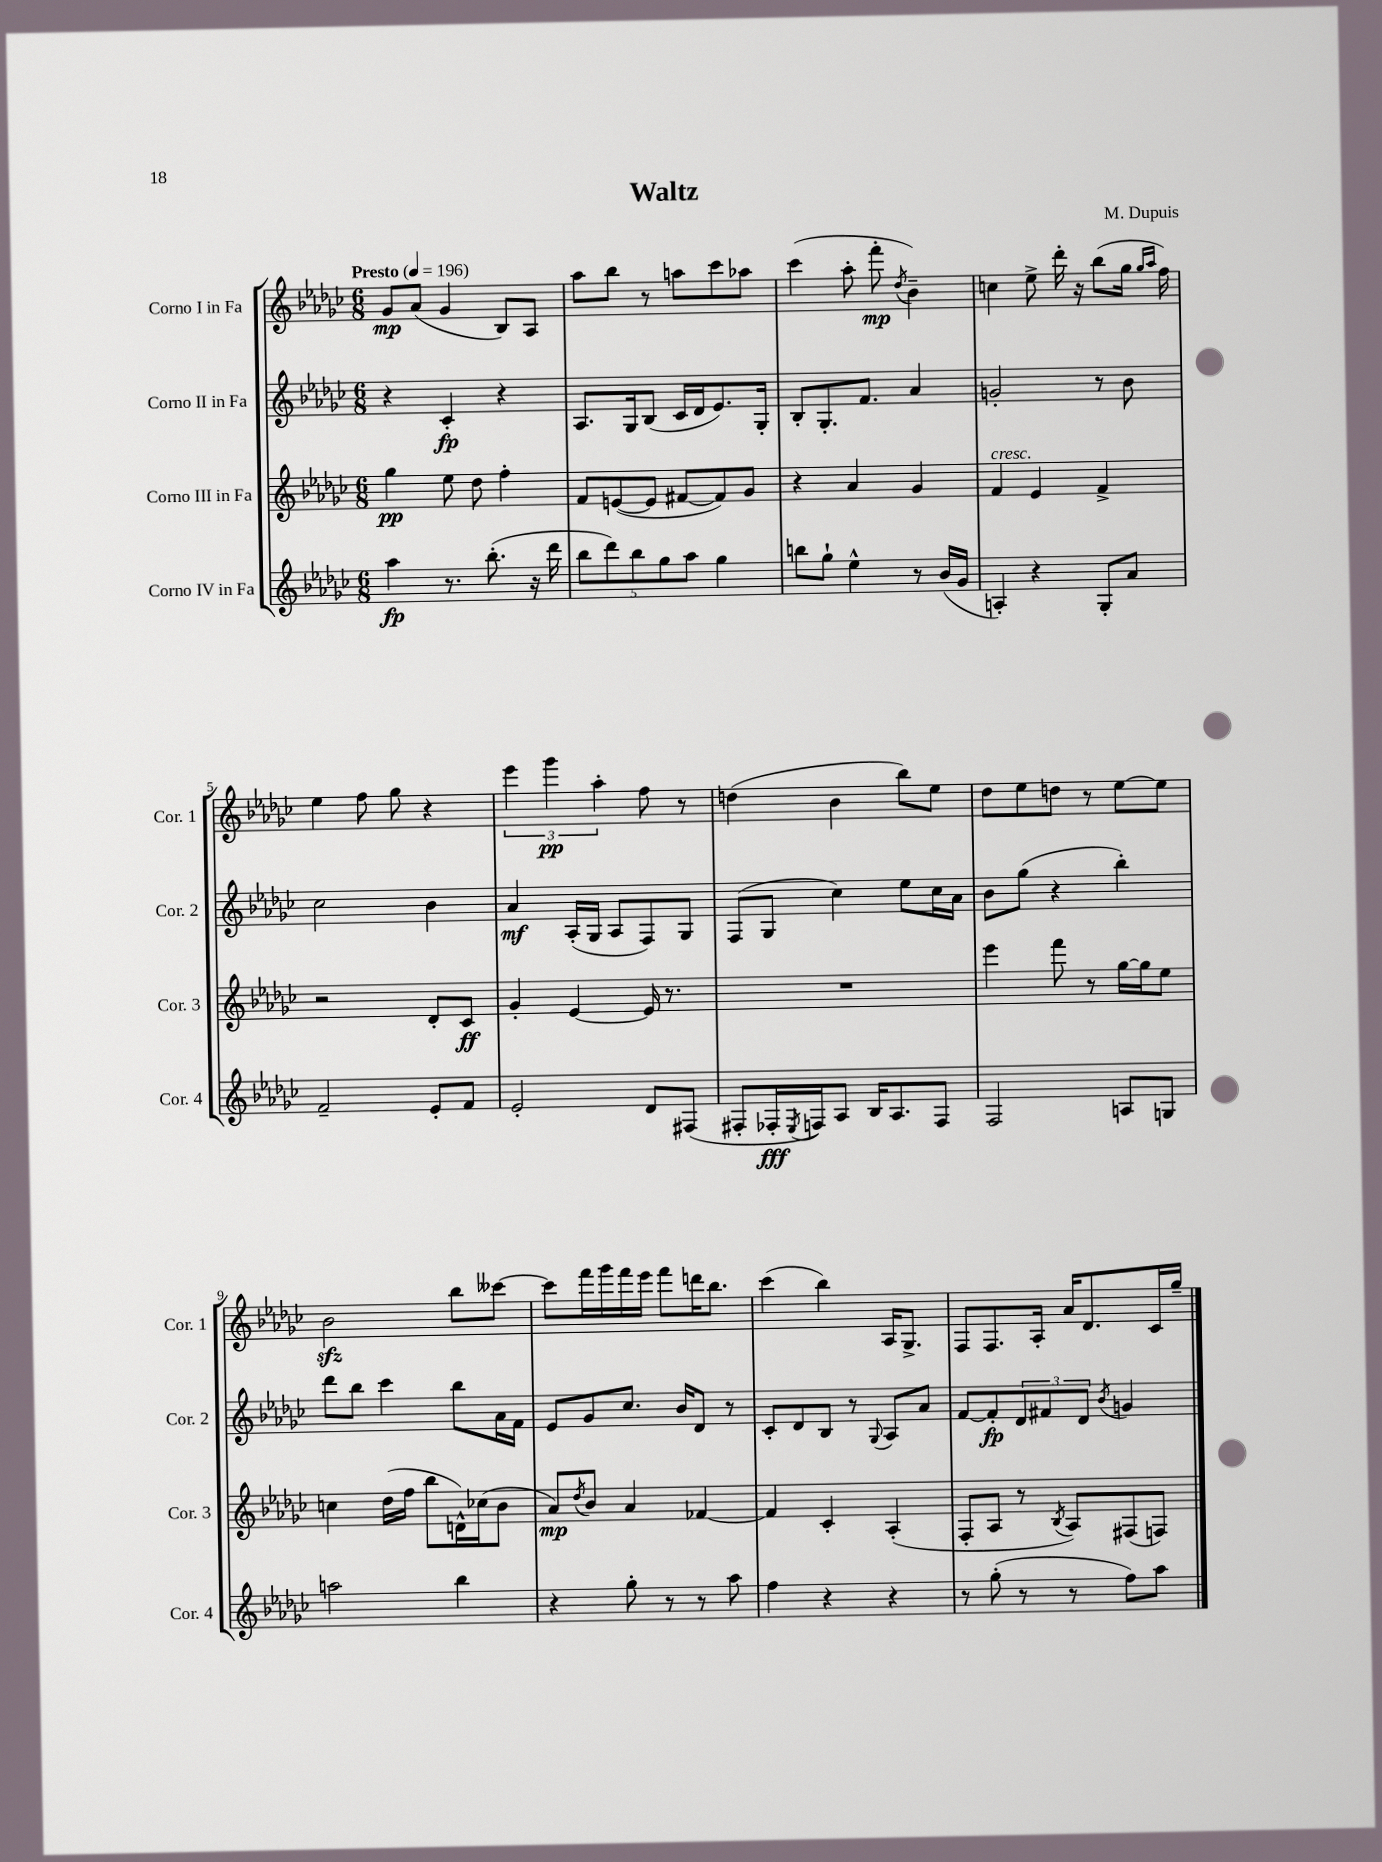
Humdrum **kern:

**kern	**kern	**kern	**kern
*staff4	*staff3	*staff2	*staff1
*clefG2	*clefG2	*clefG2	*clefG2
*k[b-e-a-d-g-c-]	*k[b-e-a-d-g-c-]	*k[b-e-a-d-g-c-]	*k[b-e-a-d-g-c-]
*M6/8	*M6/8	*M6/8	*M6/8
*MM196	*MM196	*MM196	*MM196
4aa-	4gg-	4r	8g-
.	.	.	(8a-
8.r	8ee-	4c-'	4g-
.	8dd-	.	.
(8.bb-'	.	.	.
.	4ff'	4r	8B-)
16r	.	.	8A-
16ddd-	.	.	.
=	=	=	=
10bb-	8f	8.A-	8aa-
10ddd-)	.	.	.
.	([8e	.	8bb-
.	.	16G-	.
10bb-	.	.	.
.	8e]	(8B-	8r
10gg-	.	.	.
.	[8f#	16c-	8aa
10aa-	.	.	.
.	.	16d-	.
4gg-	8f#])	8.e-)	8ccc-
.	8g-	.	8aa-
.	.	16G-'	.
=	=	=	=
8bb	4r	8B-'	(4ccc-
8gg-`	.	8.G-'	.
4ee-^^	4a-	.	8aa-'
.	.	8.f	.
.	.	.	8fff'
.	.	.	8qdd-
8r	4g-	4a-	4b-~)
(16b-	.	.	.
16g-	.	.	.
=	=	=	=
4A')	4f	2g'	4cc
4r	4e-	.	8ee-^
.	.	.	16ddd-'
.	.	.	16r
8G-'	4f^	8r	(8bb-
8a-	.	8b-	16gg-
.	.	.	16qqgg-
.	.	.	16qqaa-
.	.	.	16ff)
=	=	=	=
2f~	2r	2cc-	4ee-
.	.	.	8ff
.	.	.	8gg-
8e-'	8d-'	4b-	4r
8f	8c-	.	.
=	=	=	=
2e-'	4g-'	4a-	6eee-
.	.	.	6ggg-
.	[4e-	(16A-'	.
.	.	16G-	.
.	.	.	6aa-'
.	.	8A-	.
8d-	16e-]	8F)	8ff
.	8.r	.	.
(8F#	.	8G-	8r
=	=	=	=
8F#'	2.r	(8F	(4dd
16F-'	.	8G-	.
8qE-	.	.	.
16F)	.	.	.
8A-	.	4cc-)	4b-
16B-	.	.	.
8.A-	.	.	.
.	.	8ee-	8bb-)
8F	.	16cc-	8ee-
.	.	16a-	.
=	=	=	=
2F	4eee-	8b-	8dd-
.	.	(8gg-	8ee-
.	8fff	4r	8dd
.	8r	.	8r
8A	[16gg-	4bb-')	[8ee-
.	16gg-]	.	.
8G	8ee-	.	8ee-]
=	=	=	=
2aa	4cc	8ddd-	2b-
.	.	8bb-	.
.	(16dd-	4ccc-	.
.	16ff	.	.
.	8bb-	.	.
4bb-	16d^^)	8bb-	8bb-
.	(16cc-	.	.
.	8b-	16a-	[8ccc--
.	.	16f	.
=	=	=	=
4r	8a-)	8e-	8ccc--]
.	8qdd-	.	.
.	8b-	8g-	16fff
.	.	.	16ggg-
8gg-'	4a-	8.cc-	16fff
.	.	.	16eee-
8r	.	.	8fff
.	.	16b-	.
8r	[4f-	8d-	16ddd
.	.	.	8.bb-
8aa-	.	8r	.
=	=	=	=
4ff	4f-]	8c-'	(4ccc-
.	.	8d-	.
4r	4c-'	8B-	4bb-)
.	.	8r	.
.	.	8qqG-	.
4r	(4A-'	8A-	16A-
.	.	.	8.G-^
.	.	8a-	.
=	=	=	=
8r	8F'	[8f	8F
(8gg-'	8A-	8f']	8.F
8r	8r	12d-	.
.	.	.	16A-'
.	.	12f#	.
.	8qB-	.	.
8r	8A-)	.	16a-
.	.	12d-	.
.	.	.	8.d-
.	.	8qb-	.
8ff)	(8F#	4g	.
8aa-	8F)	.	16c-
.	.	.	16gg-~
==	==	==	==
*-	*-	*-	*-
